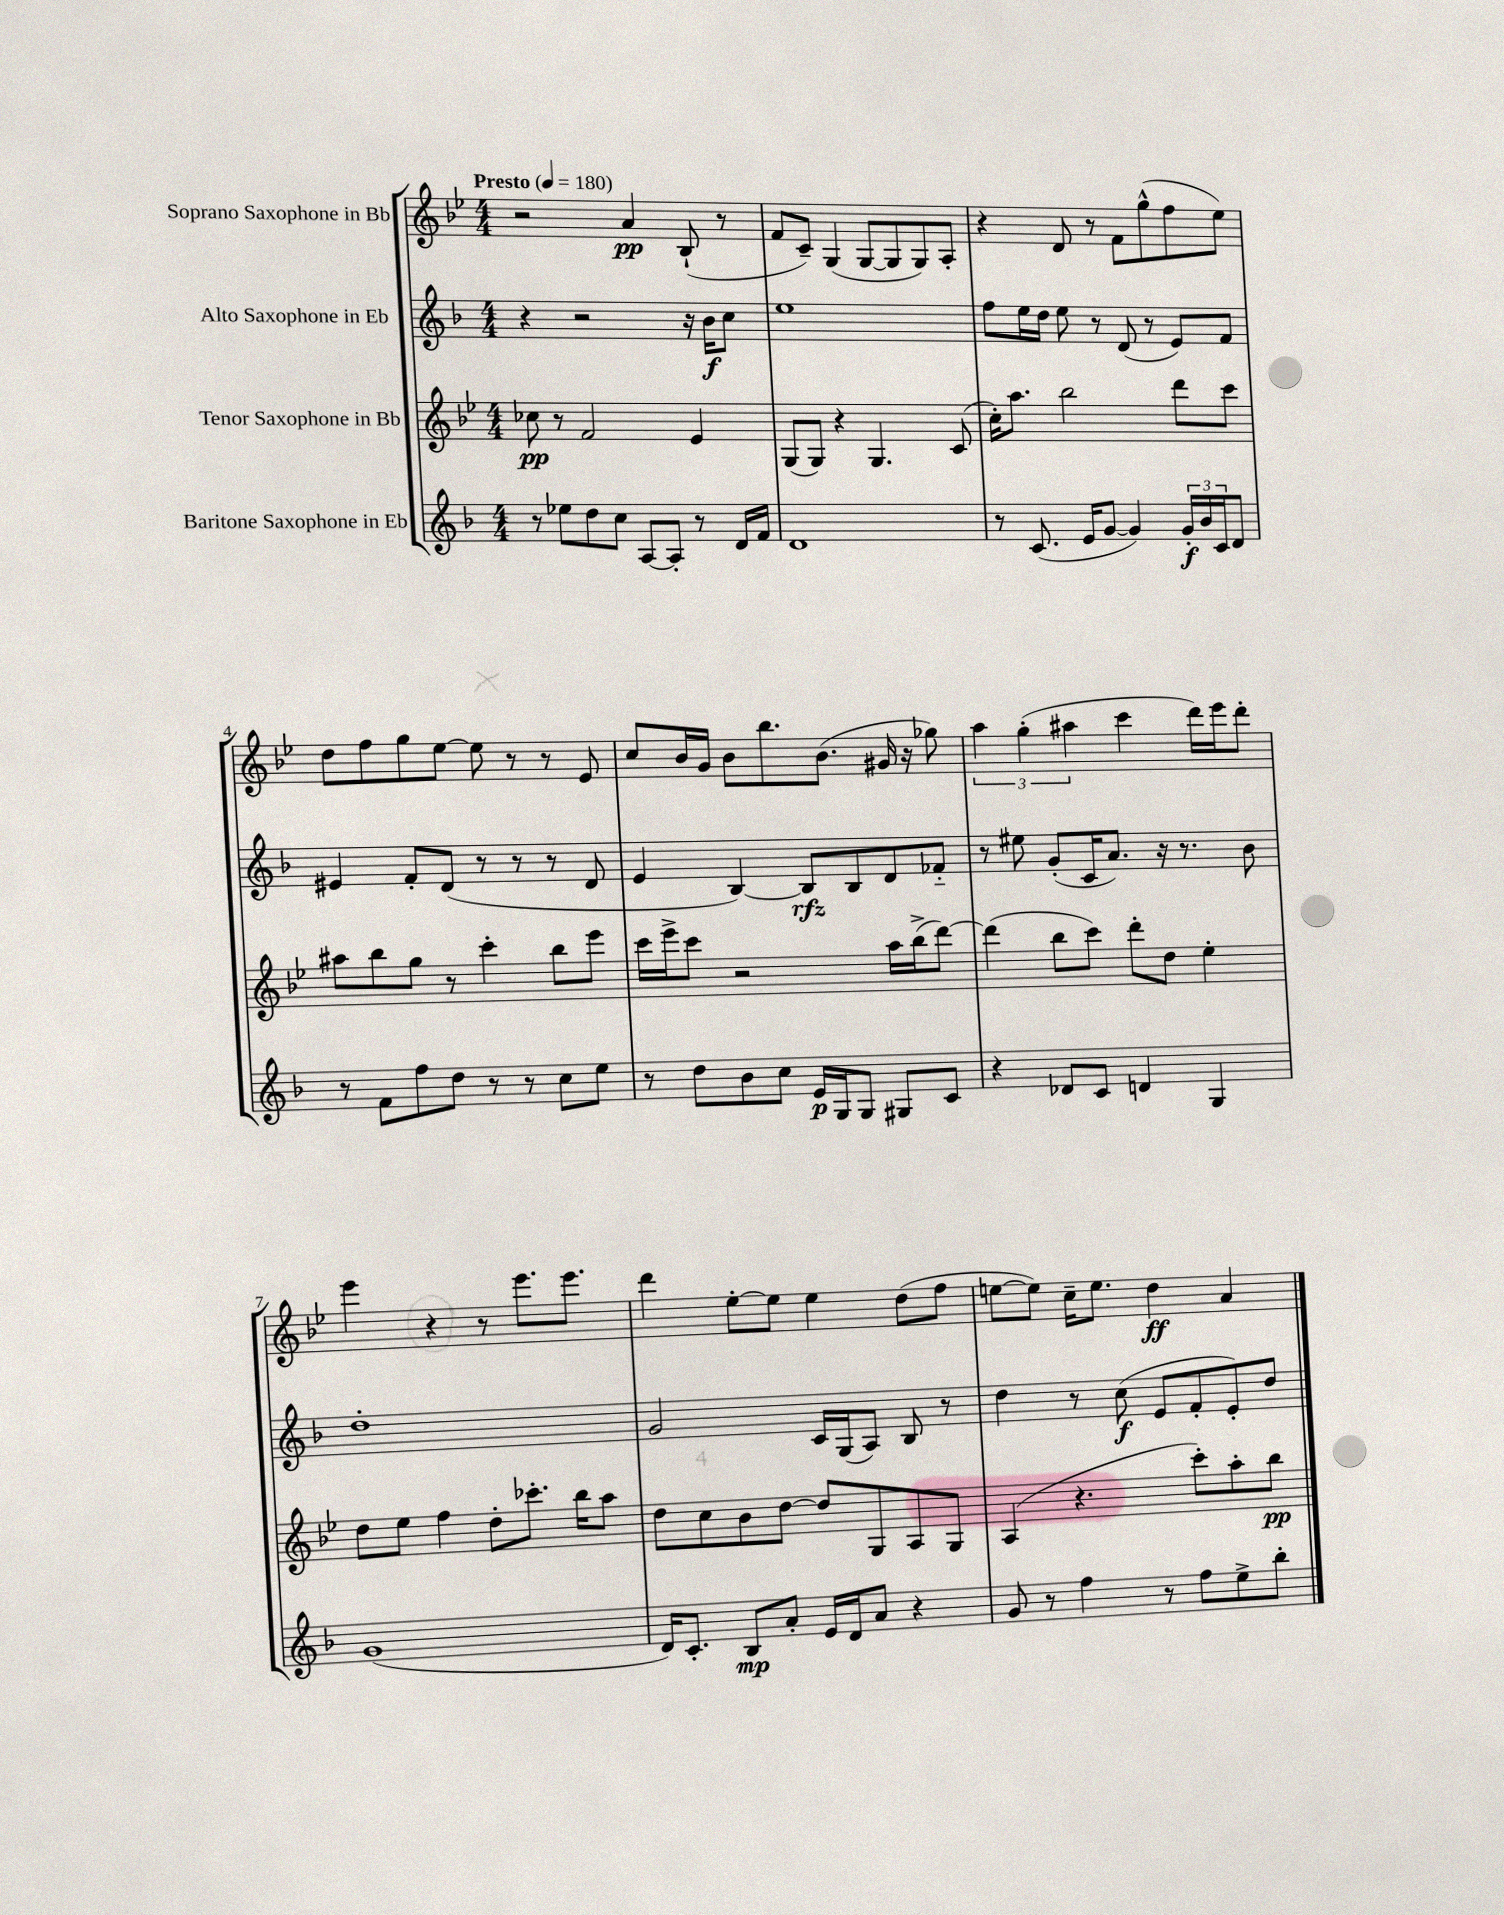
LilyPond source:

<<
\new StaffGroup <<
\new Staff = "s0" \with { instrumentName = "Soprano Saxophone in Bb" } {
    \clef treble \key bes \major \numericTimeSignature \time 4/4 \tempo "Presto" 4 = 180
    r2 a'4\pp bes8-!( r8 |
    f'8 c'8--) g4( g8~ g8 g8) a8-. |
    r4 d'8 r8 f'8 g''8-^( f''8 ees''8) |
    d''8 f''8 g''8 ees''8~ ees''8 r8 r8 ees'8 |
    c''8 bes'16 g'16 bes'8 bes''8. bes'8.( gis'16 r16 ges''8) |
    \tuplet 3/2 { a''4 g''4-.( ais''4 } c'''4 d'''16) ees'''16 d'''8-. |
    ees'''4 r4 r8 ees'''8. ees'''8. |
    d'''4 ees''8~-. ees''8 ees''4 d''8( f''8 |
    e''8~ e''8) c''16-- e''8. d''4\ff a'4 \bar "|." |
}
\new Staff = "s1" \with { instrumentName = "Alto Saxophone in Eb" } {
    \clef treble \key f \major \numericTimeSignature \time 4/4
    r4 r2 r16 bes'16\f c''8 |
    e''1 |
    f''8 e''16 d''16 e''8 r8 d'8( r8 e'8) f'8 |
    eis'4 f'8-. d'8( r8 r8 r8 d'8 |
    e'4 bes4~) bes8\rfz bes8 d'8 fes'8-_ |
    r8 eis''8 g'8-.( c'16 a'8.) r16 r8. bes'8 |
    d''1-. |
    g'2 c'16 g16( a8) bes8 r8 |
    d''4 r8 c''8\f( e'8 f'8-. e'8-.) d''8 \bar "|." |
}
\new Staff = "s2" \with { instrumentName = "Tenor Saxophone in Bb" } {
    \clef treble \key bes \major \numericTimeSignature \time 4/4
    ces''8\pp r8 f'2 ees'4 |
    g8( g8) r4 g4. c'8( |
    c''16-.) a''8. bes''2 d'''8 c'''8 |
    ais''8 bes''8 g''8 r8 c'''4-. bes''8 ees'''8 |
    c'''16 ees'''16-> c'''8 r2 a''16 bes''16->( d'''8~) |
    d'''4( bes''8 c'''8) d'''8-. d''8 ees''4-. |
    d''8 ees''8 f''4 d''8-. ces'''8.-. bes''16 a''8 |
    d''8 c''8 bes'8 d''8~ d''8 g8 a8 g8 |
    a4( r4. c'''8-.) a''8-. bes''8\pp \bar "|." |
}
\new Staff = "s3" \with { instrumentName = "Baritone Saxophone in Eb" } {
    \clef treble \key f \major \numericTimeSignature \time 4/4
    r8 ees''8 d''8 c''8 a8~ a8-. r8 d'16 f'16 |
    d'1 |
    r8 c'8.( e'16 g'8~ g'4) \tuplet 3/2 { g'16-.\f bes'16 c'16 } d'8 |
    r8 f'8 f''8 d''8 r8 r8 c''8 e''8 |
    r8 d''8 bes'8 c''8 e'16\p g16 g8 gis8 c'8 |
    r4 des'8 c'8 d'4 g4 |
    g'1( |
    d'16) c'8.-. bes8\mp a'8-. e'16 d'16 a'8 r4 |
    g'8 r8 f''4 r8 f''8 e''8-> bes''8-. \bar "|." |
}
>>
>>
